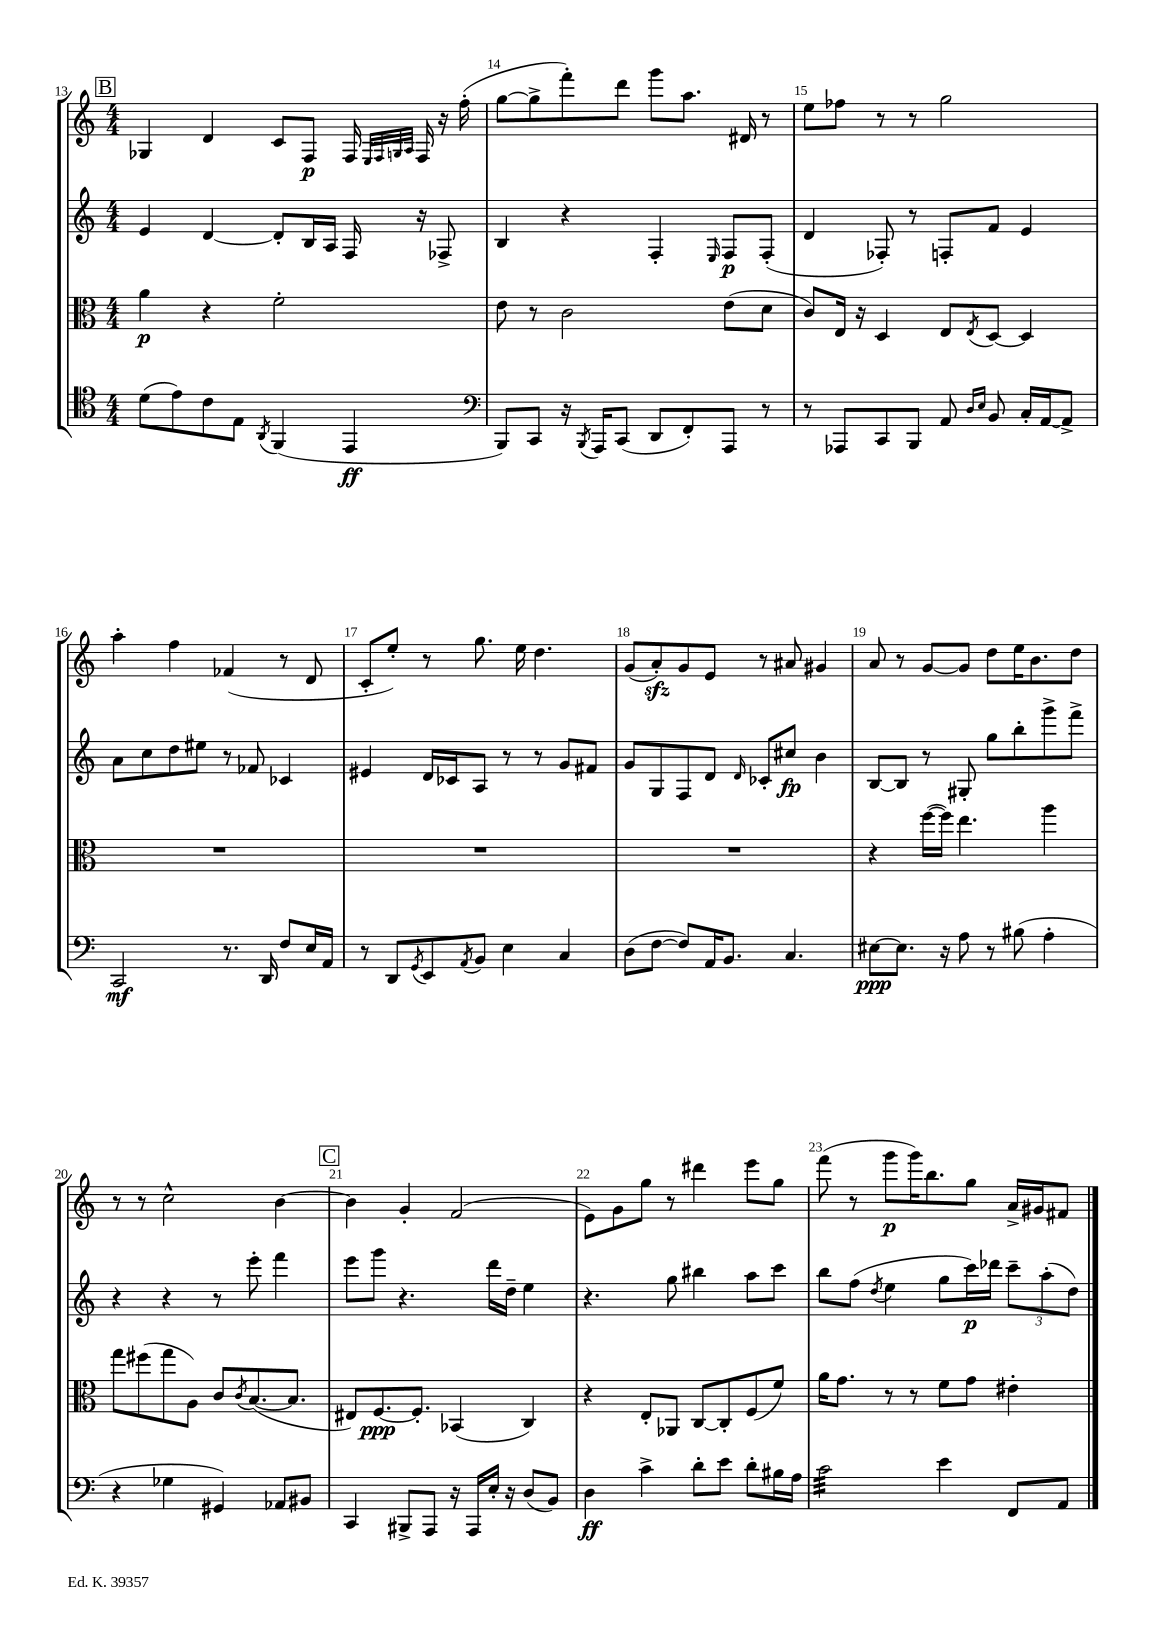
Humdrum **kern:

**kern	**kern	**kern	**kern
*staff4	*staff3	*staff2	*staff1
*clefC4	*clefC3	*clefG2	*clefG2
*k[]	*k[]	*k[]	*k[]
*M4/4	*M4/4	*M4/4	*M4/4
(8d	4a	4e	4G-
8e)	.	.	.
8c	4r	[4d	4d
8E	.	.	.
8qAA	.	.	.
(4FF	2f'	8d']	8c
.	.	16B	8F
.	.	16A	.
4EE	.	16F	16F
.	.	.	32qqE
.	.	.	32qqF
.	.	.	32qqG
.	.	.	32qqA
.	.	16r	16F
.	.	8F-^	16r
.	.	.	(16ff'
=	=	=	=
*clefF4	*	*	*
8BBB)	8e	4B	[8gg
8CC	8r	.	8gg^]
16r	2c	4r	8fff')
8qBBB	.	.	.
16AAA	.	.	.
(8CC	.	.	8ddd
8DD	.	4F'	8ggg
8FF')	.	.	8.aa
.	.	16qqE	.
8AAA	(8e	8F	.
.	.	.	16d#
8r	8d	(8F'	8r
=	=	=	=
8r	8c)	4d	8ee
8AAA-	16E	.	8ff-
.	16r	.	.
8CC	4D	8F-')	8r
8BBB	.	8r	8r
8AA	8E	8F'	2gg
16qqD	.	.	.
16qqE	8qE	.	.
8BB	[8D	8f	.
16C'	4D]	4e	.
[16AA	.	.	.
8AA^]	.	.	.
=	=	=	=
2CC	1r	8a	4aa'
.	.	8cc	.
.	.	8dd	4ff
.	.	8ee#	.
8.r	.	8r	(4f-
.	.	8f-	.
16DD	.	.	.
8F	.	4c-	8r
16E	.	.	8d
16AA	.	.	.
=	=	=	=
8r	1r	4e#	8c'
8DD	.	.	8ee')
8qGG	.	.	.
8EE	.	16d	8r
.	.	16c-	.
8qAA	.	.	.
8BB	.	8A	8.gg
4E	.	8r	.
.	.	.	16ee
.	.	8r	4.dd
4C	.	8g	.
.	.	8f#	.
=	=	=	=
(8D	1r	8g	(8g
[8F	.	8G	8a')
8F])	.	8F	8g
16AA	.	8d	8e
8.BB	.	.	.
.	.	16qqd	.
.	.	8c-'	8r
4.C	.	8cc#	8a#
.	.	4b	4g#
=	=	=	=
[8E#	4r	[8B	8a
8.E#]	.	8B]	8r
.	([16ff	8r	[8g
16r	16ff])	.	.
8A	4.ee	8G#'	8g]
8r	.	8gg	8dd
(8B#	.	8bb'	16ee
.	.	.	8.b
4A'	4aa	8ggg^	.
.	.	8fff^	8dd
=	=	=	=
4r	8gg	4r	8r
.	(8ff#	.	8r
4G-	8gg	4r	2cc^^
.	8A)	.	.
4GG#)	8c	8r	.
.	8qc	.	.
.	([8.B	8eee'	.
8AA-	.	4fff	[4b
.	8.B]	.	.
8BB#	.	.	.
=	=	=	=
4CC	8E#)	8eee	4b]
.	[8.F	8ggg	.
8BBB#^	.	4.r	4g'
.	8.F']	.	.
8AAA	.	.	.
16r	(4BB-	.	(2f
16AAA	.	.	.
16E'	.	16ddd	.
16r	.	16dd~	.
(8D	4C)	4ee	.
8BB)	.	.	.
=	=	=	=
4D	4r	4.r	8e)
.	.	.	8g
4c^	8E'	.	8gg
.	8AA-	8gg	8r
8d'	[8C	4bb#	4ddd#
8e	8C']	.	.
8d'	(8F	8aa	8eee
16B#	8f)	8ccc	8gg
16A	.	.	.
=	=	=	=
2c	16a	8bb	(8fff
.	8.g	.	.
.	.	(8ff	8r
.	.	8qdd	.
.	8r	4ee	8ggg
.	8r	.	16ggg)
.	.	.	8.bb
4e	8f	8gg	.
.	8g	16ccc)	8gg
.	.	16ddd-	.
8FF	4e#'	12ccc~	16a^
.	.	.	16g#
.	.	(12aa'	.
8AA	.	.	8f#
.	.	12dd)	.
==	==	==	==
*-	*-	*-	*-
